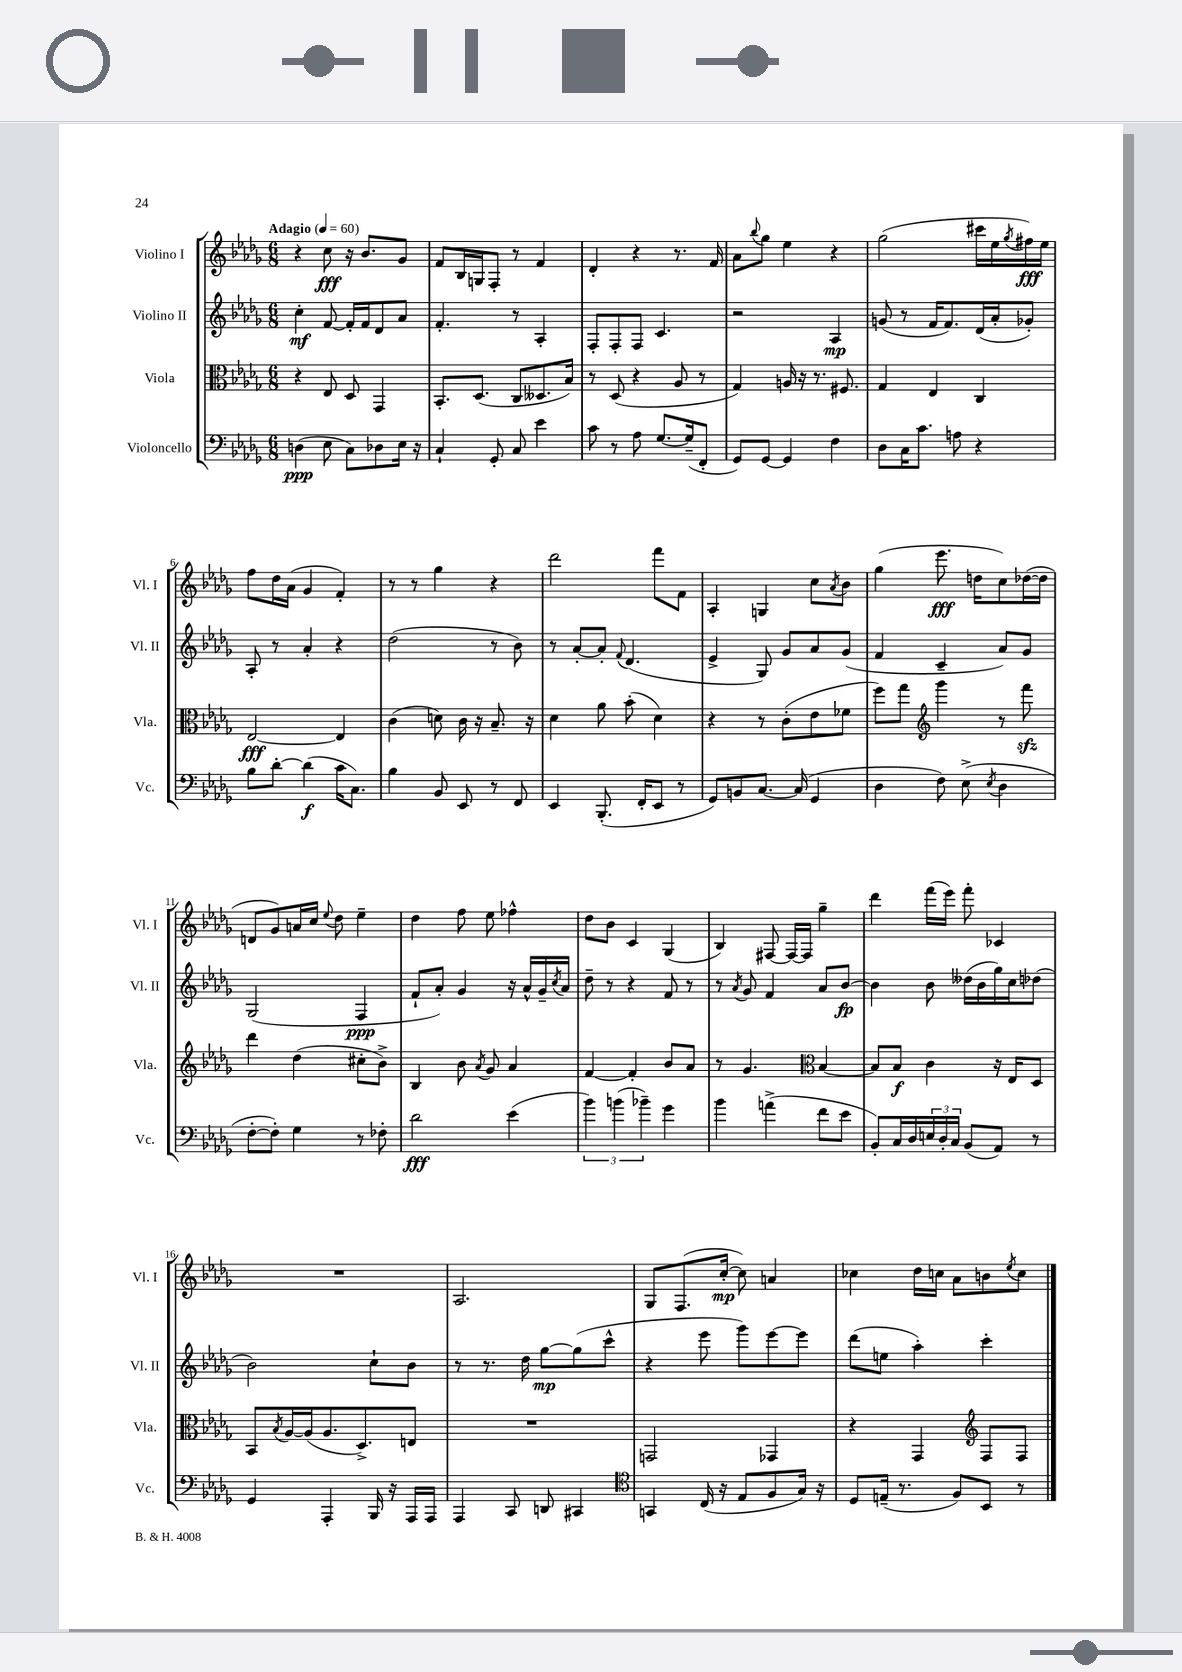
<<
\new StaffGroup <<
\new Staff = "s0" \with { instrumentName = "Violino I" shortInstrumentName = "Vl. I" } {
    \clef treble \key des \major \numericTimeSignature \time 6/8 \tempo "Adagio" 4 = 60
    r4 c''8\fff r16 bes'8. ges'8 |
    f'8 bes16 g16 f8-. r8 f'4 |
    des'4-. r4 r8. f'16 |
    aes'8 \appoggiatura { bes''8 } ges''8 ees''4 r4 |
    ges''2( cis'''16 ees''16 \acciaccatura { ges''8 } fis''16\fff) ees''16 |
    f''8 des''16 aes'16( ges'4 f'4-.) |
    r8 r8 ges''4 r4 |
    des'''2 f'''8 f'8 |
    aes4-. g4 c''8 \acciaccatura { aes'8 } bes'8 |
    ges''4( ees'''8.\fff d''16 c''8) des''16~( des''16 |
    d'8 ges'8) a'16 c''16 \appoggiatura { ees''8 } des''8 ees''4-- |
    des''4 f''8 ees''8 fes''4-^ |
    des''8 bes'8 c'4 ges4( |
    bes4) fis8~ fis16~ fis16 ges''4-- |
    des'''4 f'''16( ees'''16) f'''8-. ces'4 |
    R2. |
    aes2. |
    ges8 f8.( c''16~-.\mp c''8) a'4 |
    ces''4 des''16 c''16 aes'8 b'8 \acciaccatura { ees''8 } c''8 \bar "|." |
}
\new Staff = "s1" \with { instrumentName = "Violino II" shortInstrumentName = "Vl. II" } {
    \clef treble \key des \major \numericTimeSignature \time 6/8
    c''4-.\mf f'8~ f'16-. f'16 des'8 aes'8 |
    f'4.-. r8 aes4-. |
    f8-. f8-. f8 c'4. |
    r2 aes4\mp |
    g'8( r8 f'16 f'8.) des'16( aes'16-. ges'8-.) |
    aes8-. r8 aes'4-. r4 |
    des''2( r8 bes'8) |
    r8 aes'8~-. aes'8-. \appoggiatura { f'8 } des'4.( |
    ees'4-> ges8) ges'8 aes'8 ges'8( |
    f'4 c'4-- aes'8) ges'8 |
    ges2( f4\ppp |
    f'8-! aes'8-.) ges'4 r16 aes'16-^ ges'16-- \acciaccatura { c''8 } aes'16 |
    des''8-- r8 r4 f'8 r8 |
    r8 \acciaccatura { aes'8 } ges'8 f'4 aes'8 bes'8~\fp |
    bes'4 bes'8 deses''16( bes'16 ges''16) c''16 des''8( |
    bes'2) c''8-! bes'8 |
    r8 r8. des''16 ges''8~\mp ges''8( c'''8-^ |
    r4 ees'''8 ges'''8) ees'''8~ ees'''8 |
    des'''8( e''8 aes''4-.) c'''4-. \bar "|." |
}
\new Staff = "s2" \with { instrumentName = "Viola" shortInstrumentName = "Vla." } {
    \clef alto \key des \major \numericTimeSignature \time 6/8
    r4 ees8 des8 ges,4 |
    bes,8.-. des8.( c8 deses8. bes16) |
    r8 des8( r4 aes8 r8 |
    ges4) a16 r16 r8. fis8. |
    ges4 ees4 c4 |
    ees2~\fff ees4 |
    c'4( d'8) c'16 r16 bes8.-- r16 |
    des'4 aes'8 bes'8-.( des'4) |
    r4 r8 c'8-.( ees'8 fes'8 |
    f''8) ges''8 \clef treble ges'''4 r8 f'''8\sfz |
    des'''4 des''4( cis''8-. bes'8->) |
    bes4 bes'8 \acciaccatura { aes'8 } ges'8 aes'4 |
    f'4~ f'4-. bes'8 aes'8 |
    r8 ges'4. \clef alto bes4~ |
    bes8 bes8\f c'4 r16 ees16 des8 |
    bes,8 \acciaccatura { bes8 } aes16~ aes16( aes8. des8.->) e8 |
    R2. |
    g,2 ges,4 |
    r4 ges,4 \clef treble f8 f8 \bar "|." |
}
\new Staff = "s3" \with { instrumentName = "Violoncello" shortInstrumentName = "Vc." } {
    \clef bass \key des \major \numericTimeSignature \time 6/8
    d4\ppp( ees8 c8) des8 ees16 r16 |
    c4-! ges,8-. c8 ees'4 |
    c'8 r8 aes8 ges8.~ ges16--( f,8-. |
    ges,8) ges,8~ ges,4 f4 |
    des8 c16 c'8. a8 r4 |
    bes8 des'8~-. des'4\f( c'16 c8.) |
    bes4 bes,8 ees,8 r8 f,8 |
    ees,4 bes,,8.-.( f,16-. ees,8 r8 |
    ges,8) b,8 c8.~ c16( ges,4 |
    des4 f8) ees8->( \acciaccatura { ees8 } des4 |
    f8~-. f8-.) ges4 r8 fes8-. |
    des'2\fff ees'4( |
    \tuplet 3/2 { bes'4) b'4( bes'4--) } ges'4 |
    bes'4 a'4->( f'8 ees'8 |
    bes,8-.) c16 des16 \tuplet 3/2 { e16 des16-. c16 } bes,8( aes,8) r8 |
    ges,4 aes,,4-. bes,,16 r16 aes,,16 aes,,16 |
    aes,,4 c,8 d,8 cis,4 |
    \clef tenor g,4 c16( r16 ees8 f8 ges16) r16 |
    des8 e16--( r8. f8) bes,8 r8 \bar "|." |
}
>>
>>
